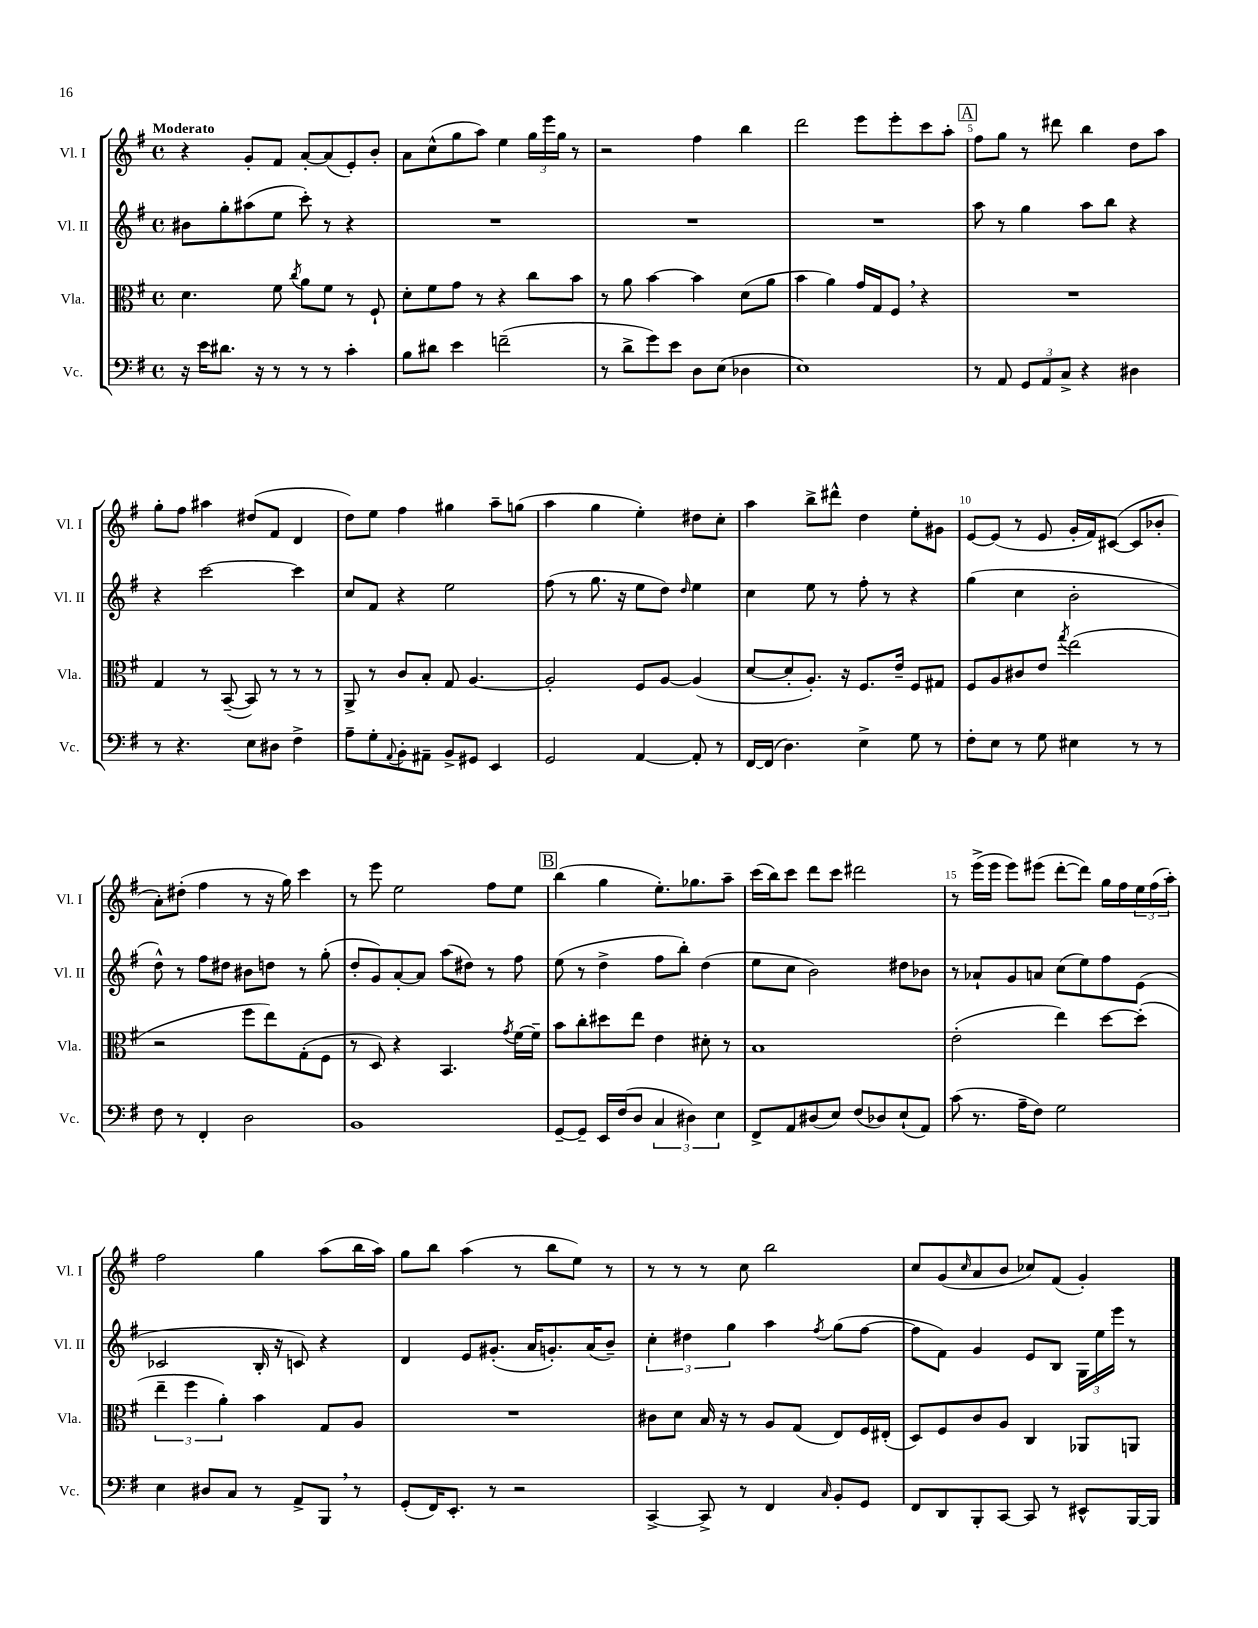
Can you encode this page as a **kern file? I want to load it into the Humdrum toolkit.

**kern	**kern	**kern	**kern
*part4	*part3	*part2	*part1
*staff4	*staff3	*staff2	*staff1
*I"Vc.	*I"Vla.	*I"Vl. II	*I"Vl. I
*I'Vc.	*I'Vla.	*I'Vl. II	*I'Vl. I
*clefF4	*clefC3	*clefG2	*clefG2
*k[f#]	*k[f#]	*k[f#]	*k[f#]
*M4/4	*M4/4	*M4/4	*M4/4
*met(c)	*met(c)	*met(c)	*met(c)
=1	=1	=1	=1
!	!	!	!LO:TX:a:B:t=Moderato
16r	4.d\	8b#X\L	4r
16e\KL	.	.	.
8.d#X\J	.	8gg'\	.
.	.	(8aa#X\	8g'/L
16r	.	.	.
8r	8f#\	8ee\J	8f#/J
.	8qcc/	.	.
8r	8a\L	8ccc'\)	[8a'/L
8r	8f#\J	8r	(8a/]
4c'\	8r	4r	8e'/)
.	8F#`/	.	8b'/J
=2	=2	=2	=2
8B\L	8d'\L	1r	8a\L
8d#X\J	8f#\	.	(8cc^^\
4e\	8g\J	.	8gg\
.	8r	.	8aa\J)
(2fn~\	4r	.	4ee\
.	8cc\L	.	24gg\LL
.	.	.	24eee\
.	.	.	24gg\JJ
.	8b\J	.	8r
=3	=3	=3	=3
8r	8r	1r	2r
8d^\L	8a\	.	.
8g\)	[4b\	.	.
8e\J	.	.	.
8D\L	4b\]	.	4ff#\
(8E\J	.	.	.
4D-X\	(8d\L	.	4bb\
.	8a\J	.	.
=4	=4	=4	=4
1E)	4b\	1r	2ddd\
.	4a\)	.	.
.	16g/LL	.	8eee\L
.	16G/J	.	.
.	8F#,/J	.	8eee'\
.	4r	.	8ccc\
.	.	.	8aa'\J
!!LO:REH:place=s1:t=A
=5	=5	=5	=5
8r	1r	8aa\	8ff#\L
8AA/	.	8r	8gg\J
12GG/L	.	4gg\	8r
12AA/	.	.	.
.	.	.	8ddd#X\
12C^/J	.	.	.
4r	.	8aa\L	4bb\
.	.	8bb\J	.
4D#X\	.	4r	8dd\L
.	.	.	8aa\J
!!LO:LB:g=z
=6	=6	=6	=6
8r	4G/	4r	8gg'\L
4.r	.	.	8ff#\J
.	8r	[2ccc\	4aa#X\
.	([8BB~/	.	.
8E\L	8BB/])	.	(8dd#X/L
8D#X\J	8r	.	8f#/J
4F#^\	8r	4ccc\]	4d/
.	8r	.	.
=7	=7	=7	=7
8A~\L	8AA^/	8cc/L	8dd\L)
8G'\	8r	8f#/J	8ee\J
8qqAA/	.	.	.
8BB'\	8c/L	4r	4ff#\
8AA#X~\J	8B'/J	.	.
8BB^/L	8G/	2ee\	4gg#X\
8GG#X/J	[4.A/	.	.
4EE/	.	.	8aa~\L
.	.	.	(8ggn\J
=8	=8	=8	=8
2GG/	2A'/]	(8ff#\	4aa\
.	.	8r	.
.	.	8.gg\	4gg\
.	.	16r	.
[4AA/	8F#/L	8ee\L	4ee'\)
.	[8A/J	8dd\J)	.
.	.	16qqdd/	.
8AA'/]	(4A/]	4ee\	8dd#X\L
8r	.	.	8cc'\J
=9	=9	=9	=9
[16FF#/LL	[8d/L	4cc\	4aa\
(16FF#/JJ]	.	.	.
4.D\)	8d'/]	.	.
.	8.A'/J)	8ee\	8bb^\L
.	.	8r	8ddd#X^^\J
.	16r	.	.
4E^\	8.F#/L	8ff#'\	4dd\
.	.	8r	.
.	16e~/Jk	.	.
8G\	8F#/L	4r	8ee'\L
8r	8G#X/J	.	8g#X\J
=10	=10	=10	=10
8F#'\L	8F#/L	(4gg\	[8e/L
8E\J	8A/	.	(8e/J]
8r	8c#X/	4cc\	8r
8G\	8e/J	.	8e/
.	8qgg/	.	.
4E#X\	(2ee\	2b'\	16g'/LL
.	.	.	16f#/J)
.	.	.	([8c#X/J
8r	.	.	8c#/L]
8r	.	.	8b-X'/J
!!LO:LB:g=z
=11	=11	=11	=11
8F#\	2r	8dd^^\)	8a'\L)
8r	.	8r	(8dd#X'\J
4FF#'/	.	8ff#\L	4ff#\
.	.	8dd#X\J	.
2D\	8ff#\L	8b#X\L	8r
.	8ee\)	8ddn\J	16r
.	.	.	16gg\)
.	(8G'\	8r	4ccc\
.	8F#\J	(8gg'\	.
=12	=12	=12	=12
1BB	8r	8dd'/L	8r
.	8D/)	8g/)	8eee\
.	4r	[8a'/	2ee\
.	.	8a/J]	.
.	4.BB/	(8aa\L	.
.	.	8dd#X\J)	.
.	.	8r	8ff#\L
.	8qg/	.	.
.	[16f#\LL	8ff#\	8ee\J
.	16f#~\JJ]	.	.
!!LO:REH:place=s1:t=B
=13	=13	=13	=13
[8GG~/L	8b\L	(8ee\	(4bb\
8GG~/J]	8cc'\	8r	.
16EE/LL	8dd#X\	4dd^\	4gg\
(16F#/J	.	.	.
8D/J	8ee\J	.	.
6C/	4e\	8ff#\L	8.ee'\L)
.	.	8bb'\J)	.
6D#X\)	.	.	.
.	.	.	8.gg-X\
.	8d#X'\	(4dd\	.
6E\	.	.	.
.	8r	.	8aa~\J
=14	=14	=14	=14
8FF#^/L	1B	8ee\L	(16ccc\LL
.	.	.	16bb\J)
8AA/	.	8cc\J	8ccc\J
(8D#X/	.	2b\)	8ddd\L
8E/J)	.	.	8ccc\J
(8F#/L	.	.	2ddd#X\
8D-X/)	.	.	.
(8E`/	.	8dd#X\L	.
8AA/J)	.	8b-X\J	.
=15	=15	=15	=15
(8c\	(2e'\	8r	8r
8.r	.	8a-X`/L	(16eee^\LL
.	.	.	16eee\JJ
.	.	8g/	8eee\L)
16A~\KL	.	.	.
8F#\J)	.	8an/J	(8eee#X\J
2G\	4ee\)	(8cc\L	[8ddd'\L
.	.	8ee\)	8ddd\J])
.	[8dd\L	8ff#\	16gg\LL
.	.	.	16ff#\
.	(8dd'\J]	(8e\J	24ee\
.	.	.	(24ff#\
.	.	.	24aa'\JJ)
!!LO:LB:g=z
=16	=16	=16	=16
4E\	6ee~\	2c-X/	2ff#\
.	6ff#\	.	.
8D#X/L	.	.	.
.	6a'\)	.	.
8C/J	.	.	.
8r	4b\	16B'/	4gg\
.	.	16r	.
8AA^/L	.	8cn/)	.
8BBB,/J	8G/L	4r	(8aa\L
8r	8A/J	.	16bb\L
.	.	.	16aa\JJ)
=17	=17	=17	=17
(8GG'/L	1r	4d/	8gg\L
16FF#/K)	.	.	8bb\J
8.EE'/J	.	.	.
.	.	8e/L	(4aa\
8r	.	(8.g#X'/J	.
2r	.	.	8r
.	.	16a/KL	.
.	.	8.gn'/)	8bb\L
.	.	.	8ee\J)
.	.	(16a/K	.
.	.	8b~/J)	8r
=18	=18	=18	=18
[4CC^/	8c#X\L	6cc'\	8r
.	8d\J	.	8r
.	.	6dd#X\	.
8CC^/]	16B/	.	8r
.	16r	.	.
.	.	6gg\	.
8r	8r	.	8cc\
4FF#/	8A/L	4aa\	2bb\
.	(8G/J	.	.
16qqC/	.	8qff#/	.
8BB'/L	8E/L)	(8gg\L	.
8GG/J	16F#/L	[8ff#\J	.
.	(16E#X'/JJ	.	.
=19	=19	=19	=19
8FF#/L	8D/L)	8ff#\L]	8cc/L
8DD/	8F#/	8f#\J)	(8g/
.	.	.	16qqcc/
8BBB'/	8c/	4g/	8a/
[8CC/J	8A/J	.	8b/J
8CC/]	4C/	8e/L	8cc-X/L)
8r	.	8B/J	(8f#/J
8EE#X^^/L	8AA-X/L	24G\LL	4g'/)
.	.	24ee\	.
.	.	24eee\JJ	.
[16BBB/L	8AAn/J	8r	.
16BBB/JJ]	.	.	.
==	==	==	==
*-	*-	*-	*-
